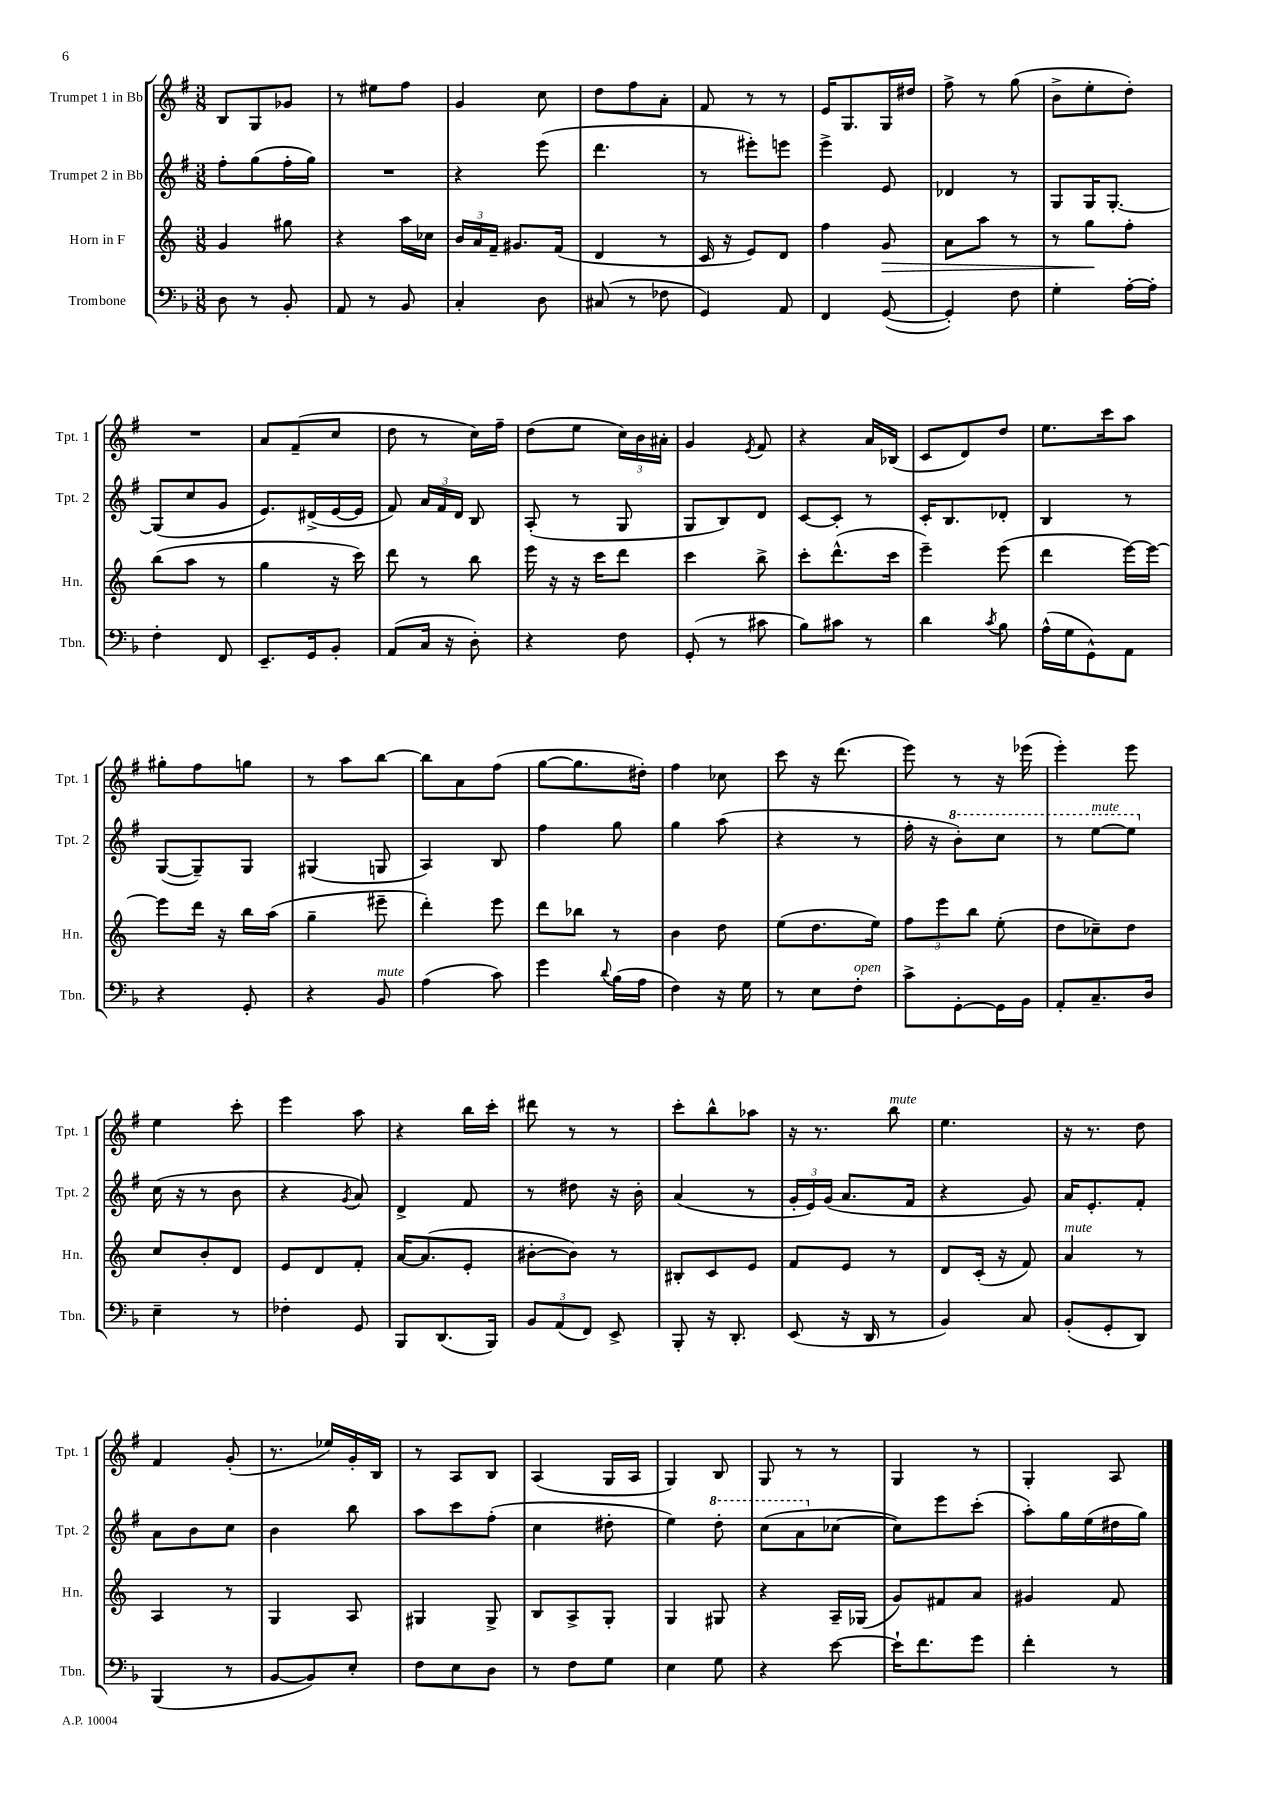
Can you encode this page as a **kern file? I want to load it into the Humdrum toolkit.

**kern	**kern	**kern	**kern
*staff4	*staff3	*staff2	*staff1
*clefF4	*clefG2	*clefG2	*clefG2
*k[b-]	*k[]	*k[f#]	*k[f#]
*M3/8	*M3/8	*M3/8	*M3/8
8D	4g	8ff#'	8B
8r	.	(8gg	8G
8BB-'	8gg#	16ff#'	8g-
.	.	16gg)	.
=	=	=	=
8AA	4r	4.r	8r
8r	.	.	8ee#
8BB-	16aa	.	8ff#
.	16cc-	.	.
=	=	=	=
4C'	24b	4r	4g
.	24a	.	.
.	24f~	.	.
.	8.g#	.	.
8D	.	(8eee	8cc
.	(16f	.	.
=	=	=	=
(8C#	4d	4.ddd	8dd
8r	.	.	8ff#
8F-	8r	.	8a'
=	=	=	=
4GG)	16c	8r	8f#
.	16r	.	.
.	8e)	8eee#')	8r
8AA	8d	8eee	8r
=	=	=	=
4FF	4ff	4eee^	16e
.	.	.	8.G
([8GG	8g	8e	16G
.	.	.	16dd#
=	=	=	=
4GG'])	8a	4d-	8ff#^
.	8aa	.	8r
8F	8r	8r	(8gg
=	=	=	=
4G'	8r	8G	8b^
.	8gg	16G	8ee'
.	.	[8.G'	.
[16A'	8ff'	.	8dd')
16A']	.	.	.
=	=	=	=
4F'	(8bb	(8G]	4.r
.	8aa	8cc	.
8FF	8r	8g	.
=	=	=	=
8.EE~	4gg	8.e)	8a
.	.	.	(8f#~
16GG	.	(16d#^	.
8BB-'	16r	[16e	8cc
.	16ccc)	16e]	.
=	=	=	=
(8AA	8ddd	8f#)	8dd
16C	8r	24a	8r
.	.	24f#	.
16r	.	.	.
.	.	24d	.
8D')	8bb	8B	16cc)
.	.	.	16ff#~
=	=	=	=
4r	16eee	(8A'	(8dd
.	16r	.	.
.	16r	8r	8ee
.	16ccc	.	.
8F	8ddd	8G	24cc)
.	.	.	24b
.	.	.	24a#'
=	=	=	=
(8GG'	4ccc	8G	4g
8r	.	8B)	.
.	.	.	8qe
8c#	8bb^	8d	8f#
=	=	=	=
8B-)	8ccc'	[8c	4r
8c#	(8.ddd^^	8c']	.
8r	.	8r	16a
.	16ccc	.	(16B-
=	=	=	=
4d	4eee~)	16c'	8c
.	.	8.B	.
.	.	.	8d)
8qc	.	.	.
8B-	(8eee	8d-'	8dd
=	=	=	=
(16A^^	4ddd	4B	8.ee
16G	.	.	.
8GG^^)	.	.	.
.	.	.	16ccc
8AA	[16eee)	8r	8aa
.	16eee_	.	.
=	=	=	=
4r	8eee]	([8G	8gg#'
.	16ddd	8G~])	8ff#
.	16r	.	.
8GG'	16bb	8G	8gg
.	(16aa	.	.
=	=	=	=
4r	4gg~	(4G#	8r
.	.	.	8aa
8BB-	8eee#~	8G	[8bb
=	=	=	=
(4A	4ddd')	4A)	8bb]
.	.	.	8a
8c)	8eee	8B	(8ff#
=	=	=	=
4g	8ddd	4ff#	[8gg
.	8bb-	.	8.gg]
8qqd	.	.	.
(16B-	8r	8gg	.
16A	.	.	16dd#')
=	=	=	=
4F)	4b	4gg	4ff#
16r	8dd	(8aa	8cc-
16G	.	.	.
=	=	=	=
8r	(8ee	4r	8ccc
8E	8.dd	.	16r
.	.	.	(8.ddd
8F'	.	8r	.
.	16ee)	.	.
=	=	=	=
8c^	12ff	16ff#'	8eee)
.	.	16r	.
.	12eee	.	.
[8GG'	.	8bb')	8r
.	12bb	.	.
16GG]	(8ee'	8ccc	16r
16BB-	.	.	(16eee-
=	=	=	=
8AA'	8dd	8r	4eee')
8.C~	8cc-~)	[8eee	.
.	8dd	8eee]	8eee
16D	.	.	.
=	=	=	=
4E~	8cc	(16cc	4ee
.	.	16r	.
.	8b'	8r	.
8r	8d	8b	8ccc'
=	=	=	=
4F-'	8e	4r	4eee
.	8d	.	.
.	.	8qg	.
8GG	8f'	8a)	8aa
=	=	=	=
8BBB-	[16a	4d^	4r
.	(8.a]	.	.
(8.DD	.	.	.
.	8e'	8f#	16bb
16BBB-)	.	.	16ccc'
=	=	=	=
12BB-	[8b#'	8r	8ddd#
(12AA	.	.	.
.	8b#])	8dd#	8r
12FF)	.	.	.
8EE^	8r	16r	8r
.	.	16b'	.
=	=	=	=
8BBB-'	8B#'	(4a	8ccc'
16r	8c	.	8bb^^
8.DD'	.	.	.
.	8e	8r	8aa-
=	=	=	=
(8EE	8f	24g'	16r
.	.	24e)	.
.	.	.	8.r
.	.	(24g	.
16r	8e	8.a	.
16DD	.	.	.
8r	8r	.	8bb
.	.	16f#	.
=	=	=	=
4BB-)	8d	4r	4.ee
.	(16c'	.	.
.	16r	.	.
8C	8f)	8g)	.
=	=	=	=
(8BB-'	4a	16a	16r
.	.	8.e'	8.r
8GG'	.	.	.
8DD)	8r	8f#'	8dd
=	=	=	=
(4BBB-	4A	8a	4f#
.	.	8b	.
8r	8r	8cc	(8g'
=	=	=	=
[8BB-	4G	4b	8.r
8BB-])	.	.	.
.	.	.	16ee-)
8E'	8A	8bb	16g'
.	.	.	16B
=	=	=	=
8F	4G#	8aa	8r
8E	.	8ccc	8A
8D	8G#^	(8ff#'	8B
=	=	=	=
8r	8B	4cc	(4A
8F	8A^	.	.
8G	8G'	8dd#'	16G
.	.	.	16A
=	=	=	=
4E	4G	4ee)	4G)
8G	8G#	8ddd'	8B
=	=	=	=
4r	4r	(8ccc	8G
.	.	8aa	8r
[8e	16A~	[8cc-	8r
.	(16G-	.	.
=	=	=	=
16e`]	8g)	8cc-])	4G
8.f	.	.	.
.	8f#	8eee	.
8g	8a	(8ccc'	8r
=	=	=	=
4f'	4g#	8aa')	4G'
.	.	16gg	.
.	.	(16ee	.
8r	8f	16dd#	8A
.	.	16gg)	.
==	==	==	==
*-	*-	*-	*-
